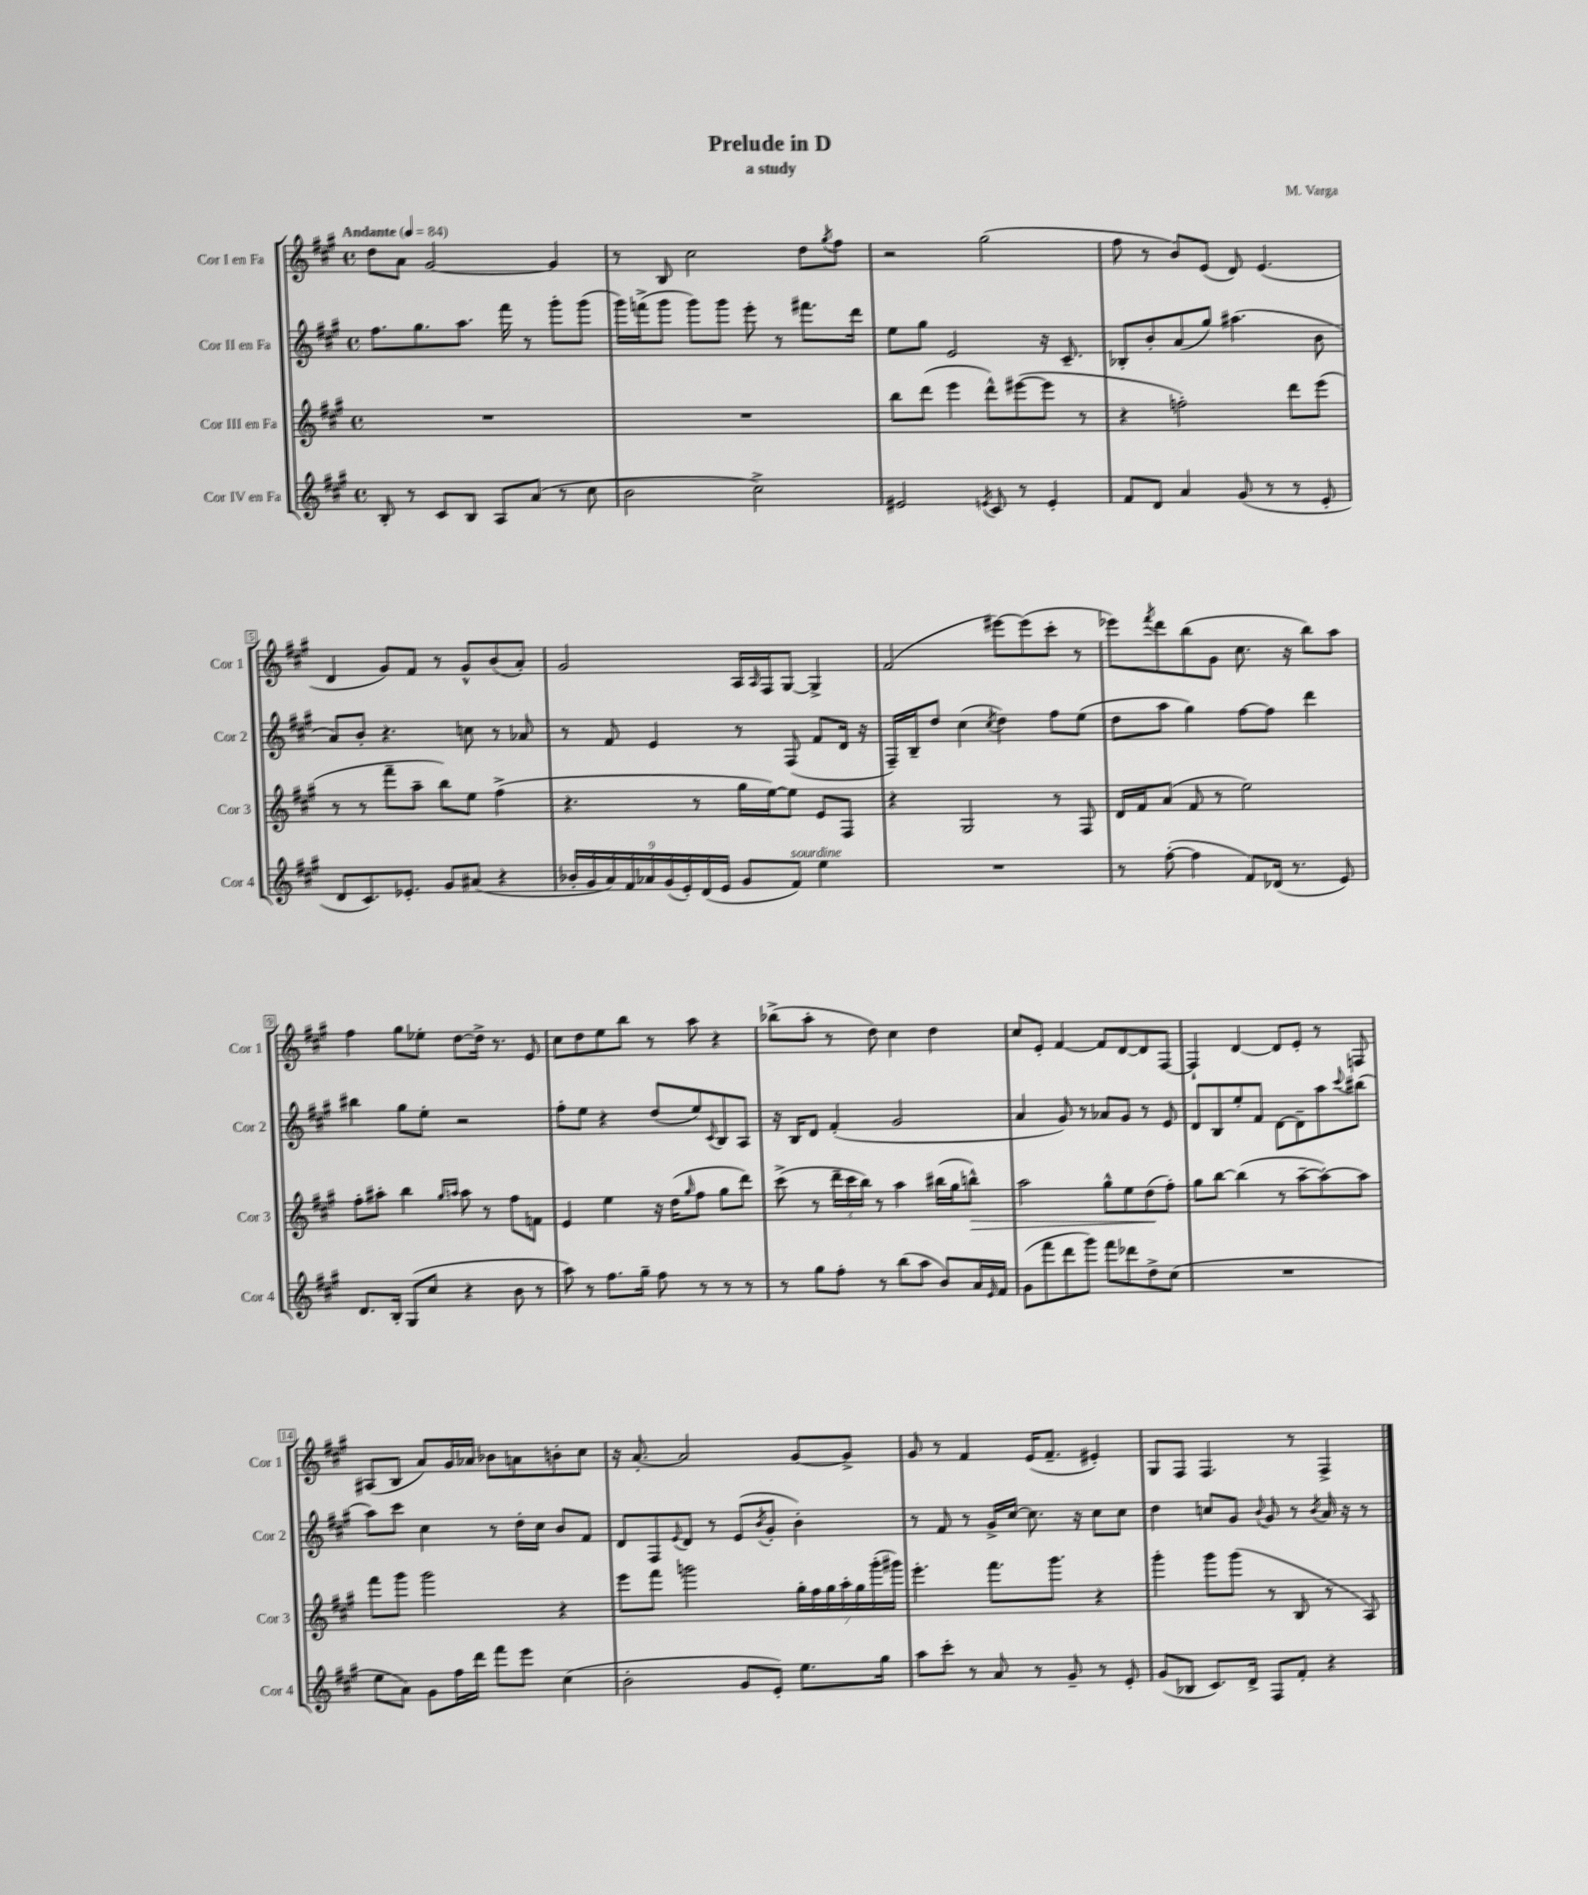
\header { title = "Prelude in D" composer = "M. Varga" subtitle = "a study" }
<<
\new StaffGroup <<
\new Staff = "s0" \with { instrumentName = "Cor I en Fa" shortInstrumentName = "Cor 1" } {
    \clef treble \key a \major \defaultTimeSignature \time 4/4 \tempo "Andante" 4 = 84
    d''8 a'8 gis'2~ gis'4 |
    r8 b8 cis''2 d''8 \acciaccatura { gis''8 } fis''8 |
    r2 gis''2( |
    fis''8 r8 b'8) e'8( d'8) e'4.( |
    d'4 gis'8) fis'8 r8 gis'8-^ b'8( a'8-.) |
    gis'2 a16 \grace { a16 } fis16 gis8~ gis4-> |
    fis'2( eis'''8~) eis'''8( cis'''8-. r8 |
    ees'''8) \acciaccatura { fis'''8 } d'''8 b''8( gis'8 cis''8. r16 b''8) a''8 |
    fis''4 gis''8 ees''8-. d''8~ d''16-> r8. e'8 |
    cis''8 d''8 e''8 b''8 r8 a''8 r4 |
    bes''8->( a''8-. r8 d''8) cis''4 d''4 |
    cis''8 e'8-. fis'4~ fis'8 d'8~ d'8 fis8~ |
    fis4-! d'4~ d'8 e'8-. r8 f8 |
    ais8( b8 a'8) gis'16 aes'16 bes'8 a'8 b'8-. cis''8 |
    r16 a'8.~-. a'2 gis'8~ gis'8-> |
    gis'8 r8 fis'4 e'16( fis'8.-- eis'4-.) |
    gis8 fis8 fis4. r8 fis4-> \bar "|." |
}
\new Staff = "s1" \with { instrumentName = "Cor II en Fa" shortInstrumentName = "Cor 2" } {
    \clef treble \key a \major \defaultTimeSignature \time 4/4
    fis''8. gis''8. a''8. fis'''16 r8 gis'''8-. gis'''8( |
    gis'''16) f'''16->( gis'''8 gis'''8) gis'''8 e'''8-. r8 fis'''8. d'''16 |
    e''8 gis''8 e'2 r16 cis'8.-- |
    bes8-. b'8-. a'8( gis''8) ais''4.( b'8 |
    a'8) b'8-. r4. c''8 r8 aes'8 |
    r8 fis'8 e'4 r8 fis8( fis'8 d'16 r16 |
    fis16--) b16-- d''8 cis''4( \acciaccatura { cis''8 } d''4) fis''8 e''8( |
    d''8 a''8 gis''4) fis''8~ fis''8 d'''4 |
    bis''4 gis''8 e''8-. r2 |
    fis''8-. e''8 r4 d''8( e''8) \appoggiatura { cis'8 } b8 a8 |
    r16 b16 d'8 fis'4-.( gis'2 |
    a'4 gis'8) r8 aes'8 gis'8 r8 e'8 |
    d'8 b8 e''8-. fis'8 d'8~ d'8-- a''8 \appoggiatura { cis'''8 } bis''8( |
    a''8) cis'''8 cis''4 r8 d''16-. cis''16 b'8 fis'8 |
    d'8 fis8 \appoggiatura { e'8 } d'8 r8 e'8( \acciaccatura { b'8 } gis'8-. b'4-.) |
    r8 fis'8 r8 gis'16-> cis''16~ cis''8. r16 cis''8 cis''8 |
    d''4 c''8 gis'8 \appoggiatura { b'8 } gis'8 r8 \acciaccatura { b'8 } a'16 r16 r8 \bar "|." |
}
\new Staff = "s2" \with { instrumentName = "Cor III en Fa" shortInstrumentName = "Cor 3" } {
    \clef treble \key a \major \defaultTimeSignature \time 4/4
    R1 |
    R1 |
    b''8 d'''8( e'''4 d'''8-^) eis'''8~( eis'''8 r8 |
    r4 f''2-.) d'''8 e'''8( |
    r8 r8 fis'''8-- a''8-- b''8) e''8 fis''4->( |
    r4. r8 gis''16 e''16~) e''8 e'8 fis8 |
    r4 gis2 r8 fis8 |
    d'16 fis'16 a'8( fis'8 r8 e''2) |
    fis''8-. ais''8-. b''4 \grace { gis''16 a''16 } a''8 r8 fis''8 f'8 |
    e'4 e''4 r16 d''16( \grace { gis''16 } fis''8 gis''8 d'''8) |
    cis'''8->( r8 \tuplet 3/2 { d'''16-- cis'''16 b''16) } r8 a''4 bis''16( gis''16 b''8-^\>) |
    a''2 gis''8-^ e''8 d''8\!( fis''8-.) |
    gis''8 b''8~ b''4( r8 a''8~-- a''8~-.) a''8 |
    fis'''8 gis'''8 gis'''2 r4 |
    e'''8 fis'''8 g'''2 \tuplet 7/4 { gis''16-. fis''16 gis''16 a''16-. gis''16 g'''16-.( gis'''16) } |
    e'''4.-. fis'''8. gis'''8. r4 |
    gis'''4-. gis'''8 gis'''8( r8 b8 r8 a8) \bar "|." |
}
\new Staff = "s3" \with { instrumentName = "Cor IV en Fa" shortInstrumentName = "Cor 4" } {
    \clef treble \key a \major \defaultTimeSignature \time 4/4
    b8-. r8 cis'8 b8 a8 a'8( r8 cis''8 |
    b'2 cis''2->) |
    eis'2 \acciaccatura { e'8 } cis'8 r8 e'4-. |
    fis'8 d'8 a'4 gis'8( r8 r8 e'8-. |
    d'8 cis'8.) ees'8.-. gis'8 ais'8( r4 |
    \tuplet 9/8 { bes'16-. gis'16 a'16) fis'16 aes'16 gis'16( e'16-.) d'16( e'16 } gis'8 fis'8^\markup { \italic "sourdine" }) e''4 |
    R1 |
    r8 fis''8~-.( fis''4 fis'8) des'16( r8. e'8) |
    d'8. b16-. gis8( cis''8 r4 b'8 r8 |
    a''8) r8 fis''8. gis''16-- fis''8 r8 r8 r8 |
    r8 gis''8 fis''8-. r8 b''8( a''8 b'8) a'16 \grace { e'16 } fis'16 |
    gis'8( fis'''8 d'''8 gis'''8) fis'''8 des'''8 d''8-> cis''8( |
    R1 |
    e''8 a'8) gis'8 fis''16 d'''16 fis'''8 e'''8 cis''4( |
    b'2-. gis'8 e'8-.) e''8. gis''16 |
    a''8 cis'''8-. r8 a'8 r8 gis'8-- r8 e'8-. |
    gis'8( bes8 cis'8.) d'16-> fis8 fis'8-. r4 \bar "|." |
}
>>
>>
\layout { \context { \Score \override BarNumber.stencil = #(make-stencil-boxer 0.1 0.3 ly:text-interface::print) } }
